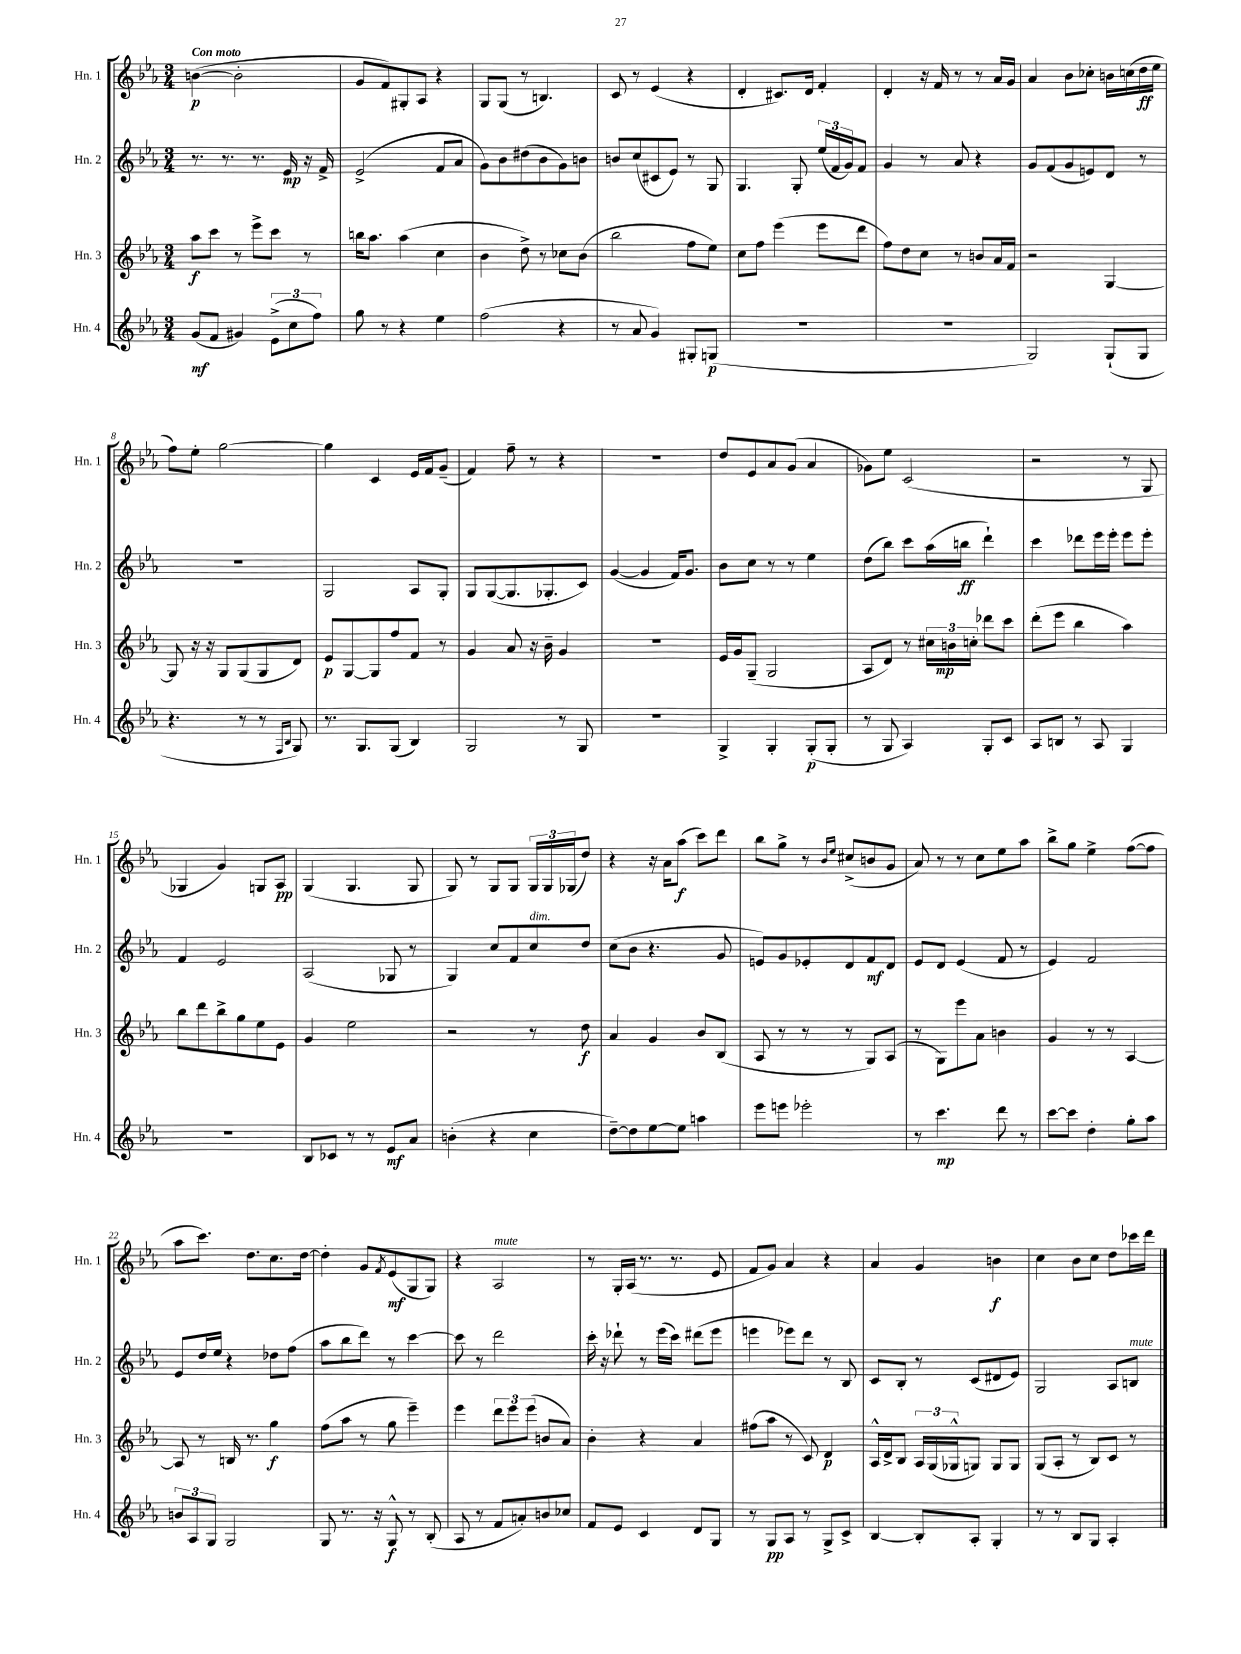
<<
\new StaffGroup <<
\new Staff = "s0" \with { instrumentName = "Hn. 1" shortInstrumentName = "Hn. 1" } {
    \clef treble \key ees \major \numericTimeSignature \time 3/4 \tempo "Con moto"
    b'4~\p( b'2-. |
    g'8 f'8) gis8-. aes8 r4 |
    g8 g8( r8 b4.) |
    c'8 r8 ees'4( r4 |
    d'4-. cis'8.) d'16 f'4-. |
    d'4-. r16 f'16 r8 r8 aes'16 g'16 |
    aes'4 bes'8 ces''8-. b'16 c''16( d''16\ff ees''16 |
    f''8) ees''8-. g''2~ |
    g''4 c'4 ees'16 f'16 g'8--( |
    f'4) f''8-- r8 r4 |
    R2. |
    d''8 ees'8 aes'8 g'8( aes'4 |
    ges'8) ees''8 c'2( |
    r2 r8 g8 |
    ges4 g'4) g8 aes8\pp |
    g4( g4. g8 |
    g8) r8 g8 g8 \tuplet 3/2 { g16 g16 ges16( } d''8) |
    r4 r16 aes'16 aes''8\f( c'''8) d'''8 |
    bes''8 g''8-> r8 \grace { bes'16 ees''16 } cis''8->( b'8 g'8 |
    aes'8) r8 r8 c''8 ees''8 aes''8 |
    bes''8-> g''8 ees''4-> f''8~( f''8 |
    aes''8 c'''8.) d''8. c''8. d''16~ |
    d''4-. g'8 \acciaccatura { f'8 } ees'8\mf( g8 g8) |
    r4 aes2^\markup { \italic "mute" } |
    r8 g16-. aes16( r8. r8. ees'8 |
    f'8 g'8) aes'4 r4 |
    aes'4 g'4 b'4\f |
    c''4 bes'8 c''8 d''8 ces'''16 d'''16 \bar "|." |
}
\new Staff = "s1" \with { instrumentName = "Hn. 2" shortInstrumentName = "Hn. 2" } {
    \clef treble \key ees \major \numericTimeSignature \time 3/4
    r8. r8. r8. ees'16\mp r16 f'16-> |
    ees'2->( f'8 aes'8 |
    g'8) bes'8 dis''8( bes'8 g'8) b'8 |
    b'8 c''8( cis'8 ees'8) r8 g8 |
    g4. g8-. \tuplet 3/2 { ees''16( f'16 g'16) } f'8 |
    g'4 r8 aes'8 r4 |
    g'8 f'8( g'8 e'8) d'8 r8 |
    R2. |
    g2 aes8 g8-. |
    g8 g8~( g8. ges8.-. c'8) |
    g'4~( g'4 f'16) g'8. |
    bes'8 c''8 r8 r8 ees''4 |
    d''8( bes''8) c'''8 aes''16( b''16\ff d'''4-!) |
    c'''4 des'''8 ees'''16 ees'''16-. ees'''8 ees'''8-. |
    f'4 ees'2 |
    aes2( ges8 r8 |
    g4) c''8 f'8 c''8^\markup { \italic "dim." } d''8 |
    c''8( bes'8 r4. g'8 |
    e'8) g'8 ees'8-. d'8 f'8\mf d'8 |
    ees'8 d'8 ees'4( f'8 r8 |
    ees'4) f'2 |
    ees'8 d''16 ees''16 r4 des''8 f''8( |
    aes''8 bes''8 d'''8) r8 c'''4~ |
    c'''8 r8 d'''2 |
    c'''16-. r16 des'''8-! r8 ees'''16( c'''16) dis'''8( ees'''8 |
    e'''4 ees'''8) d'''8 r8 bes8 |
    c'8 bes8-. r8 c'8( dis'8 ees'8) |
    g2 aes8 b8^\markup { \italic "mute" } \bar "|." |
}
\new Staff = "s2" \with { instrumentName = "Hn. 3" shortInstrumentName = "Hn. 3" } {
    \clef treble \key ees \major \numericTimeSignature \time 3/4
    aes''8\f c'''8 r8 ees'''8-> c'''8 r8 |
    b''16 aes''8. aes''4( c''4 |
    bes'4 d''8->) r8 ces''8 bes'8( |
    bes''2 f''8 ees''8) |
    c''8 f''8 ees'''4( ees'''8 d'''8 |
    f''8) d''8 c''8 r8 b'8 aes'16 f'16 |
    r2 g4~ |
    g8 r16 r16 g8 g8( g8 d'8) |
    ees'8\p g8~ g8 f''8 f'8 r8 |
    g'4 aes'8 r16 bes'16-- g'4 |
    R2. |
    ees'16 g'16 g8--( g2 |
    aes8 d'8) r8 \tuplet 3/2 { cis''16 b'16\mp c''16-. } des'''8 c'''8 |
    d'''8-.( ees'''8 bes''4 aes''4) |
    bes''8 d'''8 bes''8-> g''8 ees''8 ees'8 |
    g'4 ees''2 |
    r2 r8 d''8\f |
    aes'4 g'4 bes'8 bes8( |
    aes8 r8 r8 r8 g8) aes8( |
    r8 g8) ees'''8 aes'8 b'4 |
    g'4 r8 r8 aes4~ |
    aes8 r8 b16 r8. g''4\f |
    f''8( aes''8 r8 g''8 ees'''4--) |
    ees'''4 \tuplet 3/2 { d'''8 ees'''8 ees'''8( } b'8 aes'8) |
    bes'4-. r4 aes'4 |
    fis''8( aes''8 r8 c'8) d'4\p |
    aes16-^ d'16-> bes8 \tuplet 3/2 { aes16 g16( ges16-^ } g8) g8 g8 |
    g8( aes8-. r8 bes8) c'8 r8 \bar "|." |
}
\new Staff = "s3" \with { instrumentName = "Hn. 4" shortInstrumentName = "Hn. 4" } {
    \clef treble \key ees \major \numericTimeSignature \time 3/4
    g'8\mf( f'8 gis'4) \tuplet 3/2 { ees'8->( c''8 f''8) } |
    g''8 r8 r4 ees''4 |
    f''2( r4 |
    r8 aes'8 g'4) gis8-. g8\p( |
    R2. |
    R2. |
    g2) g8-!( g8 |
    r4. r8 r8 \grace { f16 bes16 } g8) |
    r8. g8. g8( bes4) |
    g2 r8 g8 |
    R2. |
    g4-> g4-. g8-.\p( g8-. |
    r8 g8 aes4) g8-. c'8 |
    aes8 b8 r8 aes8 g4 |
    R2. |
    bes8 ces'8 r8 r8 ees'8\mf aes'8 |
    b'4-.( r4 c''4 |
    d''8~--) d''8 ees''8~ ees''8 a''4 |
    ees'''8 e'''8 ees'''2-. |
    r8 c'''4.\mp d'''8 r8 |
    c'''8~ c'''8 d''4-. g''8-. aes''8 |
    \tuplet 3/2 { b'8 aes8 g8 } g2 |
    g8 r8. r16 g8-^\f r8 bes8-.( |
    aes8 r8 f'8 a'8-.) b'8 ces''8 |
    f'8 ees'8 c'4 d'8 g8 |
    r8 g8\pp aes8 r8 g8-> c'8-> |
    bes4~ bes8-. aes8-. g4-. |
    r8 r8 bes8 g8 aes4-. \bar "|." |
}
>>
>>
